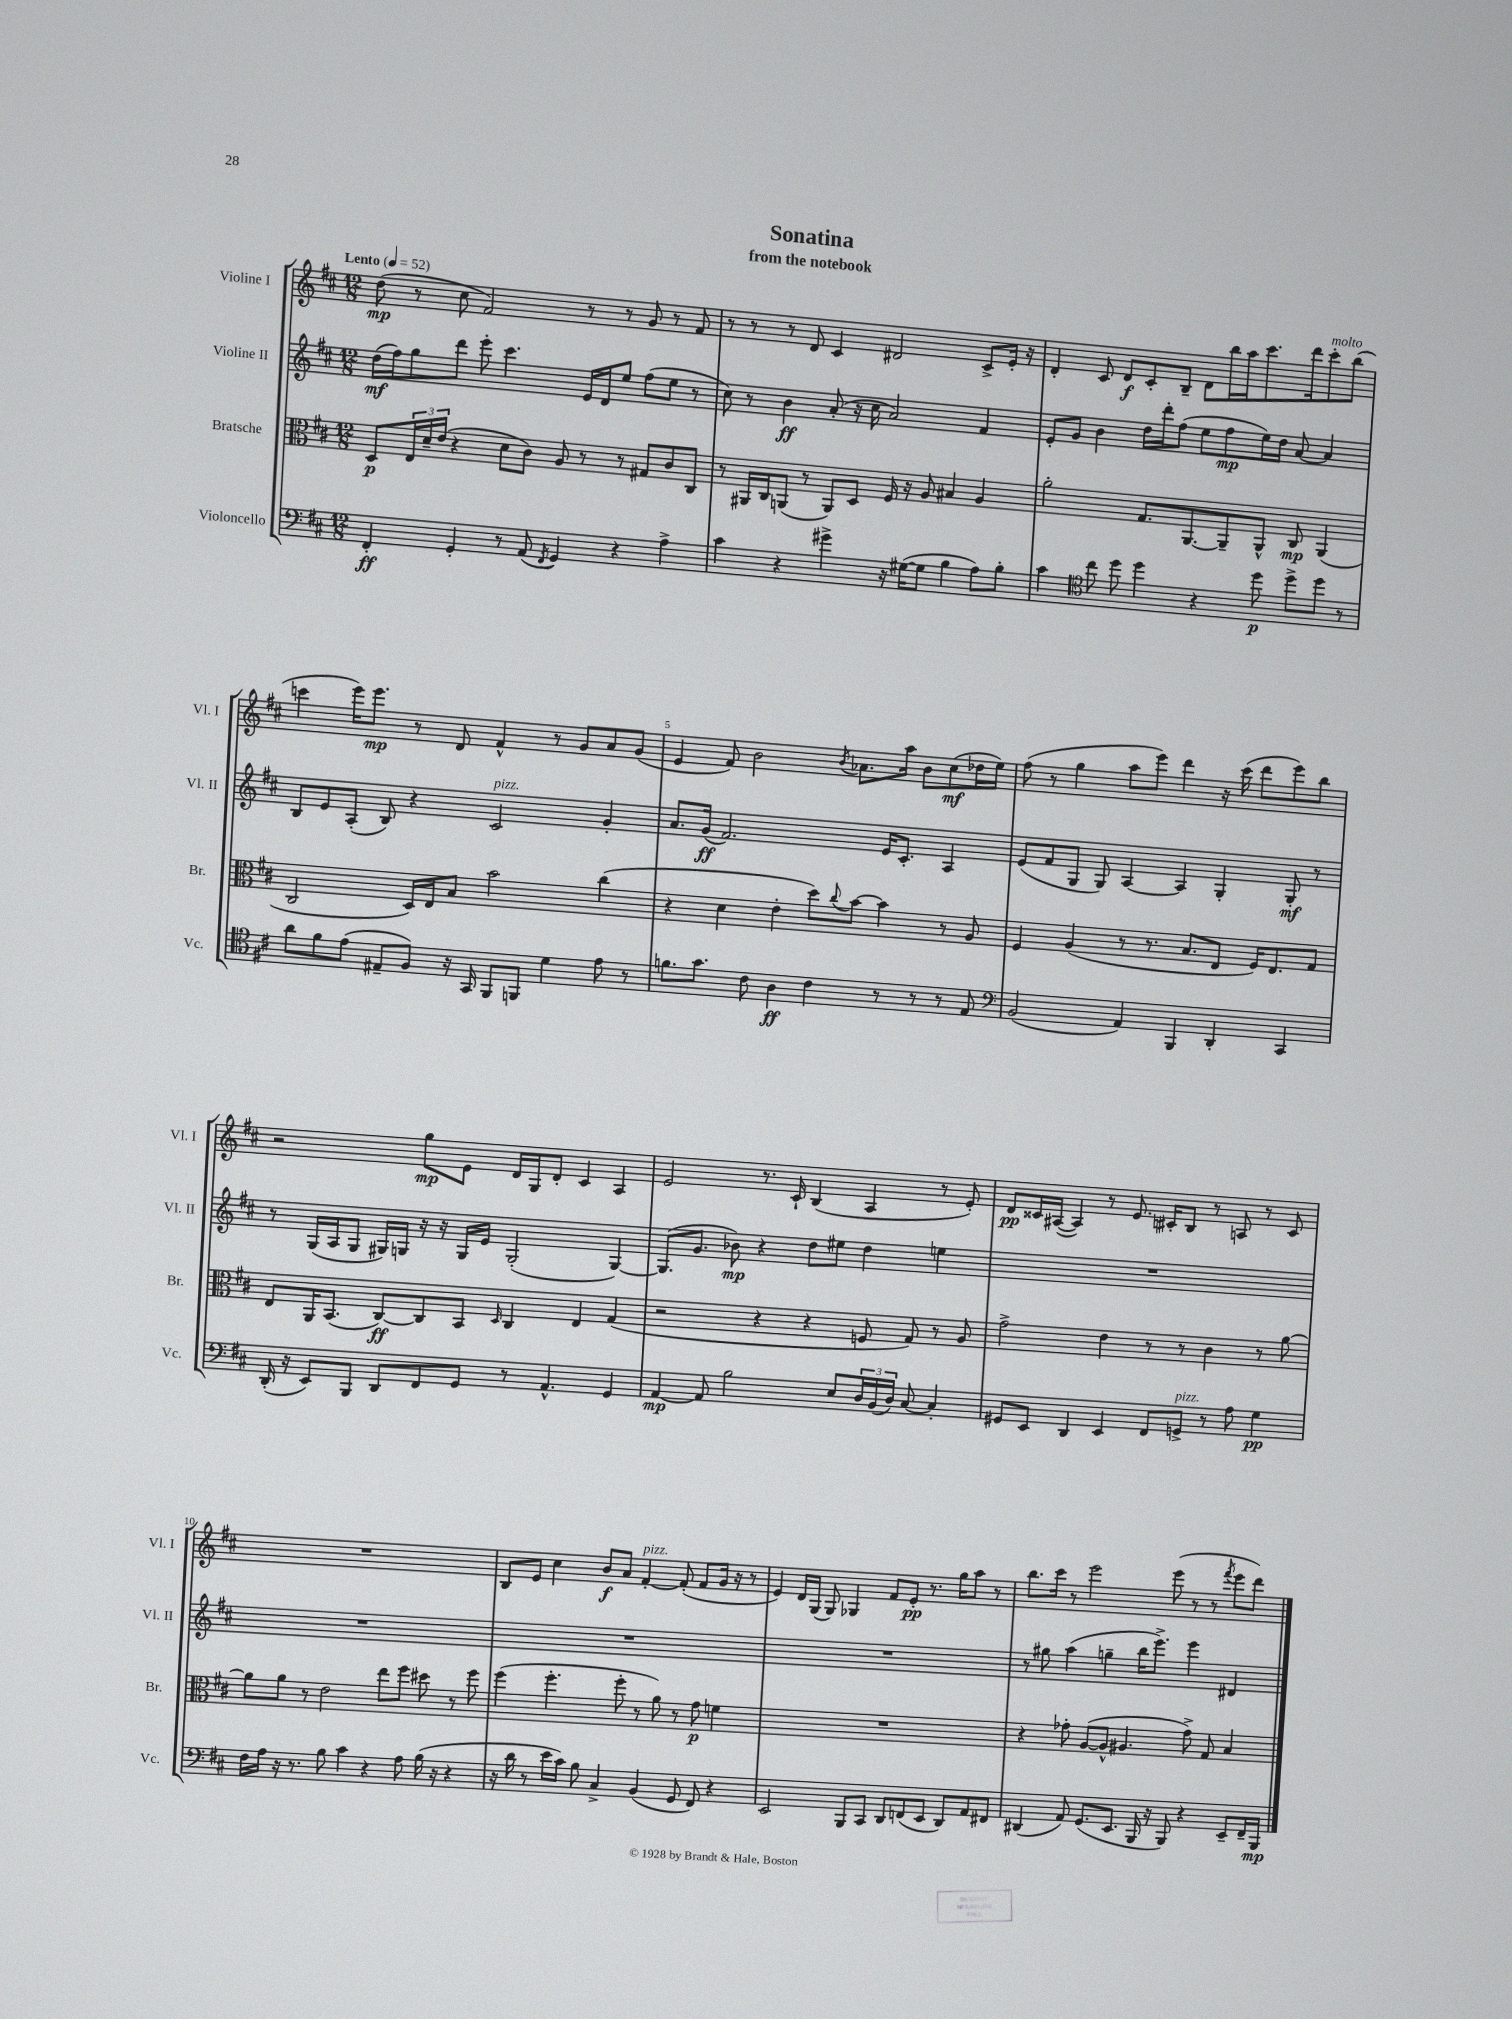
\header { title = "Sonatina" subtitle = "from the notebook" }
<<
\new StaffGroup <<
\new Staff = "s0" \with { instrumentName = "Violine I" shortInstrumentName = "Vl. I" } {
    \clef treble \key d \major \numericTimeSignature \time 12/8 \tempo "Lento" 4 = 52
    d''8\mp( r8 cis''8 fis'2) r8 r8 g'8 r8 fis'8 |
    r8 r8 r8 d'8 cis'4 dis'2 cis'8-> e'16-. r16 |
    d'4-. cis'8 d'8\f cis'8-. b8-- d'8 b''16 a''16 cis'''8. d'''16 cis'''8-.^\markup { \italic "molto" } b''8( |
    c'''4 e'''16) e'''8.\mp r8 d'8 fis'4-^ r8 g'8 a'8 g'8( |
    e'4 fis'8) b'2 \acciaccatura { b'8 } aes'8. a''16 b'8 cis''8\mf( des''16 e''16) |
    fis''8( r8 g''4 a''8 e'''8) d'''4 r16 cis'''16( d'''8 e'''8) b''8 |
    r2 g''8\mp e'8 d'16 g16 d'8-. cis'4 a4 |
    e'2 r8. cis'16-! b4( a4 r8 e'8-.) |
    d'8\pp cisis'16 ais16~( ais4) r8 e'8. cis'16-. b8 r8 a8 r8 cis'8 |
    R1. |
    b8 e'8 cis''4 b'8\f a'8 fis'4~-.^\markup { \italic "pizz." } fis'8-.( fis'8 g'16 r16 r8 |
    e'4) d'16 g16( g8) ges4 fis'8 e'8-.\pp r8. g''16 a''8 r8 |
    b''8. cis'''16 r8 e'''2 e'''8( r8 r8 \acciaccatura { fis'''8 } e'''8 d'''8) \bar "|." |
}
\new Staff = "s1" \with { instrumentName = "Violine II" shortInstrumentName = "Vl. II" } {
    \clef treble \key d \major \numericTimeSignature \time 12/8
    d''16\mf( fis''16) g''8 d'''8 e'''8-. cis'''4. e'16 d'16 e''8 fis''8( e''8 r8 |
    cis''8) r8 b'4\ff a'8-.( r16 cis''16 a'2) fis'4 |
    e'8-. g'8 b'4 d''16 d'''16-. fis''8( e''8 fis''8\mp e''16) d''16 a'8~ a'4 |
    b8 e'8 a8-.( b8) r4 cis'2^\markup { \italic "pizz." } g'4-. |
    a'8. g'16\ff( fis'2.) e'16 cis'8.-. a4 |
    e'8( fis'8 g8 g8) a4~ a4 g4-. g8-.\mf r8 |
    r8 g16( a16 g8 gis16) g16 r16 r16 g16 e'16 g2-.( g4~) |
    g8.( g'8. bes'8\mp) r4 d''8 eis''8 d''4 e''4 |
    R1. |
    R1. |
    R1. |
    R1. |
    r8 gis''8 a''4( g''4-- b''16 e'''8.->) e'''4 dis'4 \bar "|." |
}
\new Staff = "s2" \with { instrumentName = "Bratsche" shortInstrumentName = "Br." } {
    \clef alto \key d \major \numericTimeSignature \time 12/8
    d8\p \tuplet 3/2 { e16 d'16-- e'16( } r4 d'8 cis'8) a8 r8 r8 gis8 cis'8 cis8 |
    r8 ais,16 cis16 a,8( r8 a,8) d8 fis16 r16 a8 bis4 a4 |
    a'2-. g8. a,8.~ a,8-- a,8-^ cis8\mp a,4( |
    cis2 d16) e16 b8 b'2 cis''4( |
    r4 d'4 e'4-. d''8) \appoggiatura { cis''8 } b'8~ b'4 r8 a8 |
    fis4 a4( r8 r8. b8. e8 fis16) e8. g8 |
    e8 a,16 b,8.( cis8~\ff) cis8 b,8 \grace { d16 } cis4 e4 g4( |
    r2 r4 r4 f8 g8) r8 a8 |
    g'2-> e'4 r8 r8 cis'4 r8 a'8~ |
    a'8 a'8 r8 e'2 e''8 fis''8 dis''8 r8 fis''8 |
    fis''4( fis''4.-. fis''8-. r8 a'8) r8 g'8\p f'4 |
    R1. |
    r4 ges'8-. a8~( a8-^ ais4. ges'8->) g8 b4 \bar "|." |
}
\new Staff = "s3" \with { instrumentName = "Violoncello" shortInstrumentName = "Vc." } {
    \clef bass \key d \major \numericTimeSignature \time 12/8
    fis,4-.\ff g,4-. r8 a,8( \acciaccatura { fis,8 } g,4) r4 a4-> |
    cis'4 r4 gis'4-> r16 gis16~( gis8 b4 a8) b8-. |
    cis'4 \clef tenor cis''8 d''8 d''4 r4 d''8\p d''8-> d''8 r8 |
    a'8 fis'8 e'8( eis8-- fis8) r16 g,16 fis,8 f,8 d'4 e'8 r8 |
    f'8. g'8. cis'8 a4\ff cis'4 r8 r8 r8 e8 |
    \clef bass b,2( a,4) b,,4 d,4-. cis,4 |
    d,16-.( r16 e,8) b,,8 d,8 fis,8 g,8 r8 a,4.-^ g,4 |
    a,4~\mp a,8 b2 e8 \tuplet 3/2 { d16 b,16( d16) } cis8~ cis4-. |
    gis,8 e,8 d,4 e,4 fis,8 g,8->^\markup { \italic "pizz." } r8 a8 g4\pp |
    fis16 a16 r16 r8. b8 cis'4 r4 a8 b16( r16 r4 |
    r16 d'16 r8 e'16 cis'16) b8 cis4-> b,4( g,8 fis,8) r4 |
    e,2 b,,8 cis,8 d,8 f,8( e,8 d,8) a,8 fis,8 |
    dis,4( a,8) g,8.( e,8. b,,16 r16 b,,8) r4 e,8-- fis,16-- b,,16\mp \bar "|." |
}
>>
>>
\layout { \context { \Score \override BarNumber.break-visibility = ##(#f #t #t) barNumberVisibility = #(every-nth-bar-number-visible 5) } }
